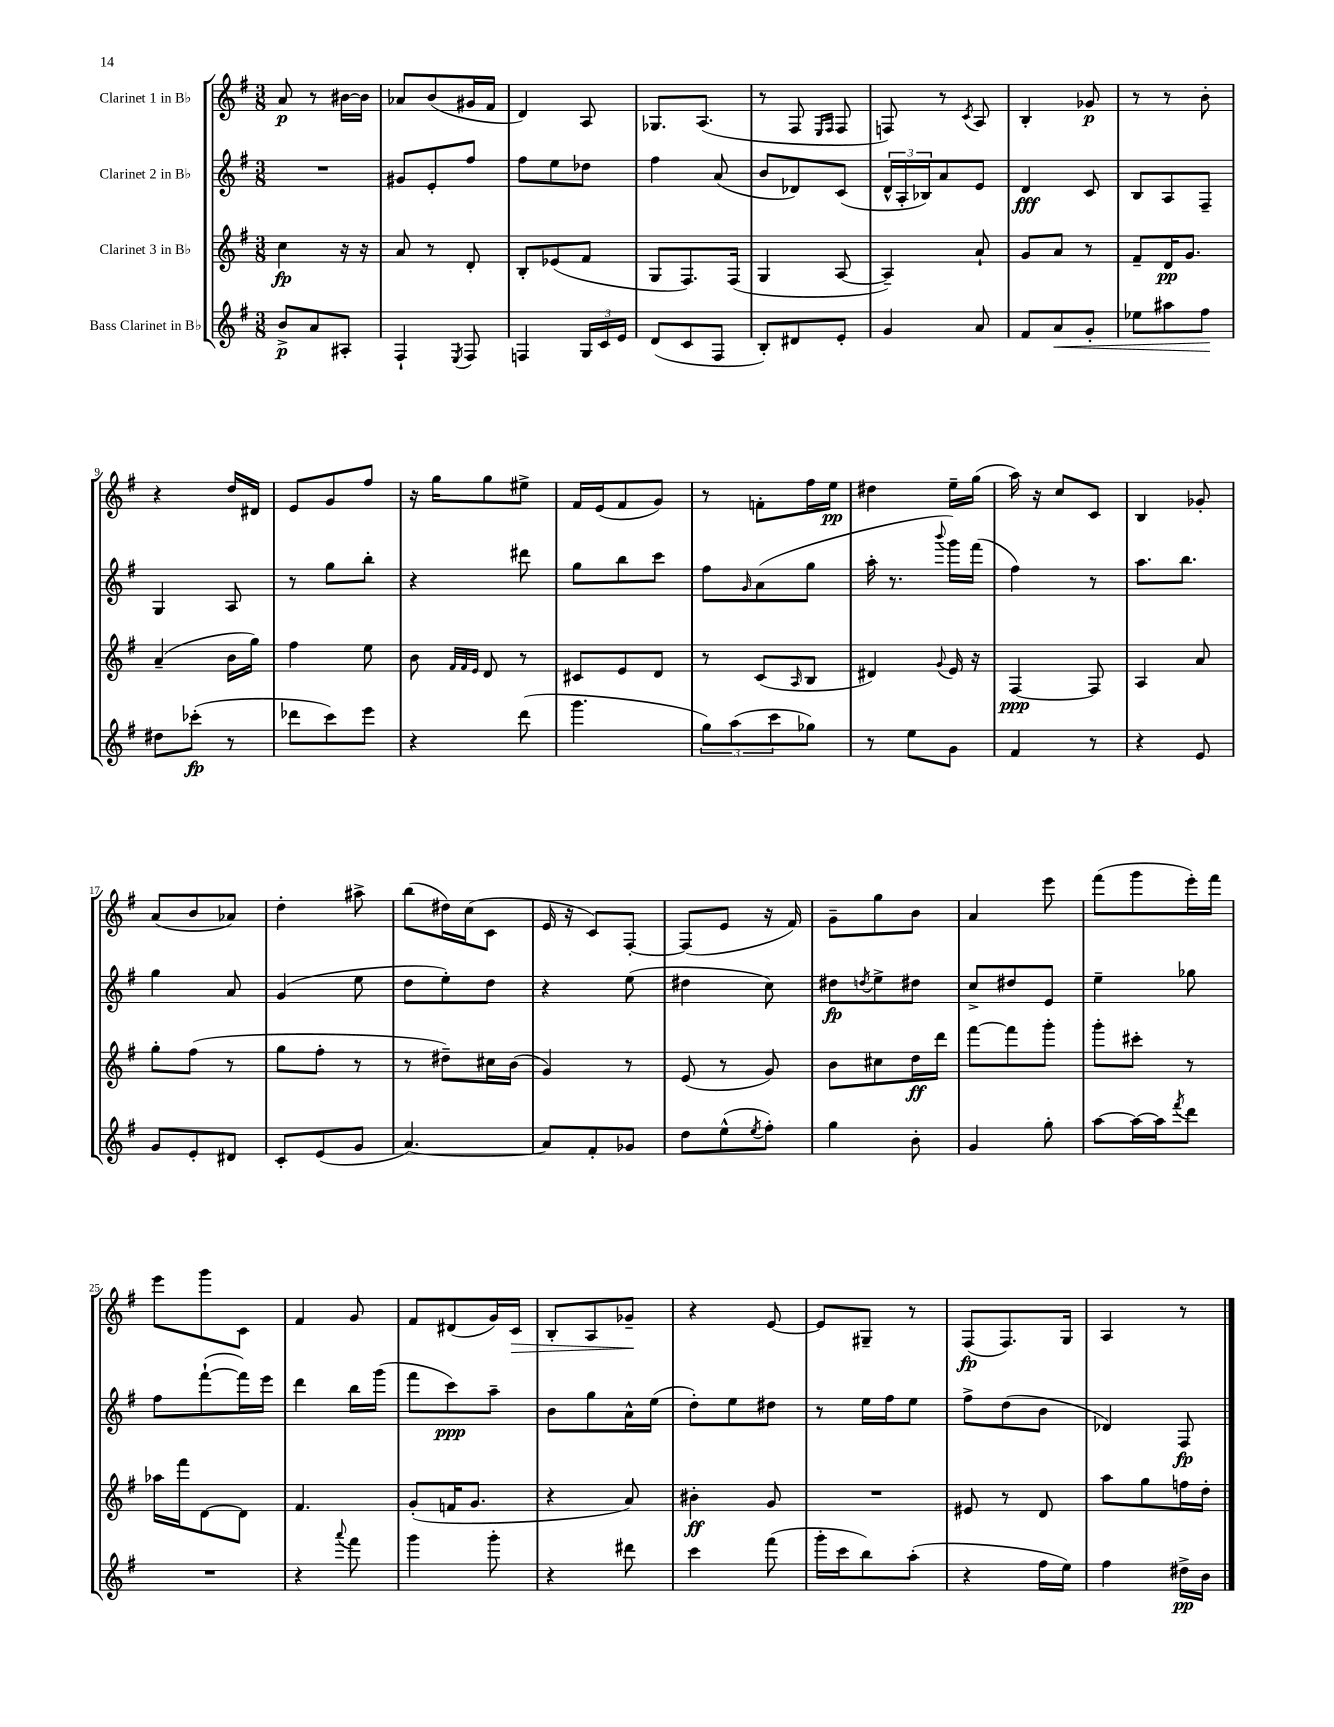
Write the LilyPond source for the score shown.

<<
\new StaffGroup <<
\new Staff = "s0" \with { instrumentName = "Clarinet 1 in Bb" } {
    \clef treble \key g \major \numericTimeSignature \time 3/8
    a'8\p r8 bis'16~ bis'16 |
    aes'8 b'8( gis'16 fis'16 |
    d'4) a8 |
    ges8. a8.( |
    r8 fis8 \grace { e16 fis16 } fis8 |
    f8) r8 \acciaccatura { c'8 } a8 |
    b4-. ges'8\p |
    r8 r8 b'8-. |
    r4 d''16 dis'16 |
    e'8 g'8 fis''8 |
    r16 g''16 g''8 eis''8-> |
    fis'16 e'16( fis'8 g'8) |
    r8 f'8-. fis''16 e''16\pp |
    dis''4 e''16-- g''16( |
    a''16) r16 c''8 c'8 |
    b4 ges'8-. |
    a'8( b'8 aes'8) |
    d''4-. ais''8-> |
    b''8( dis''16) c''16( c'8 |
    e'16 r16 c'8) fis8~-. |
    fis8( e'8 r16 fis'16) |
    g'8-- g''8 b'8 |
    a'4 e'''8 |
    fis'''8( g'''8 e'''16-.) fis'''16 |
    e'''8 g'''8 c'8 |
    fis'4 g'8 |
    fis'8 dis'8( g'16) c'16\> |
    b8-. a8 ges'8--\! |
    r4 e'8~ |
    e'8 gis8-- r8 |
    fis8\fp( fis8.) g16 |
    a4 r8 \bar "|." |
}
\new Staff = "s1" \with { instrumentName = "Clarinet 2 in Bb" } {
    \clef treble \key g \major \numericTimeSignature \time 3/8
    R4. |
    gis'8 e'8-. fis''8 |
    fis''8 e''8 des''8 |
    fis''4 a'8( |
    b'8 des'8) c'8( |
    \tuplet 3/2 { d'16-^ a16-. bes16) } a'8 e'8 |
    d'4\fff c'8 |
    b8 a8 fis8-- |
    g4 a8 |
    r8 g''8 b''8-. |
    r4 dis'''8 |
    g''8 b''8 c'''8 |
    fis''8 \grace { g'16 } a'8( g''8 |
    a''16-. r8. \appoggiatura { b'''8 } g'''16) fis'''16( |
    fis''4) r8 |
    a''8. b''8. |
    g''4 a'8 |
    g'4( e''8 |
    d''8 e''8-.) d''8 |
    r4 e''8( |
    dis''4 c''8) |
    dis''8\fp \acciaccatura { d''8 } e''8-> dis''8 |
    c''8-> dis''8 e'8 |
    e''4-- ges''8 |
    fis''8 fis'''8~-!( fis'''16) e'''16 |
    d'''4 b''16 g'''16( |
    fis'''8 c'''8\ppp) a''8-- |
    b'8 g''8 a'16-^ e''16( |
    d''8-.) e''8 dis''8 |
    r8 e''16 fis''16 e''8 |
    fis''8-> d''8( b'8 |
    des'4) fis8\fp \bar "|." |
}
\new Staff = "s2" \with { instrumentName = "Clarinet 3 in Bb" } {
    \clef treble \key g \major \numericTimeSignature \time 3/8
    c''4\fp r16 r16 |
    a'8 r8 d'8-. |
    b8-. ees'8( fis'8 |
    g8 fis8.) fis16( |
    g4 a8~ |
    a4--) a'8-! |
    g'8 a'8 r8 |
    fis'8-- d'16\pp g'8. |
    a'4--( b'16 g''16) |
    fis''4 e''8 |
    b'8 \grace { fis'32 fis'32 e'32 } d'8 r8 |
    cis'8 e'8 d'8 |
    r8 c'8( \grace { a16 } b8 |
    dis'4) \appoggiatura { g'8 } e'16 r16 |
    fis4~\ppp fis8 |
    a4 a'8 |
    g''8-. fis''8( r8 |
    g''8 fis''8-. r8 |
    r8 dis''8--) cis''16 b'16( |
    g'4) r8 |
    e'8( r8 g'8) |
    b'8 cis''8 d''16\ff d'''16 |
    fis'''8~ fis'''8 g'''8-. |
    g'''8-. cis'''8-. r8 |
    aes''16 fis'''16 d'8~ d'8 |
    fis'4. |
    g'8-.( f'16 g'8. |
    r4 a'8) |
    bis'4-.\ff g'8 |
    R4. |
    eis'8 r8 d'8 |
    a''8 g''8 f''16 d''16-. \bar "|." |
}
\new Staff = "s3" \with { instrumentName = "Bass Clarinet in Bb" } {
    \clef treble \key g \major \numericTimeSignature \time 3/8
    b'8->\p a'8 ais8-. |
    fis4-! \acciaccatura { e8 } fis8 |
    f4 \tuplet 3/2 { g16 c'16 e'16 } |
    d'8( c'8 fis8 |
    b8-.) dis'8 e'8-. |
    g'4 a'8 |
    fis'8 a'8\< g'8-. |
    ees''8 ais''8 fis''8\! |
    dis''8 ces'''8-.\fp( r8 |
    des'''8 c'''8) e'''8 |
    r4 d'''8( |
    g'''4. |
    \tuplet 3/2 { g''8) a''8( c'''8 } ges''8) |
    r8 e''8 g'8 |
    fis'4 r8 |
    r4 e'8 |
    g'8 e'8-. dis'8 |
    c'8-. e'8( g'8 |
    a'4.~) |
    a'8 fis'8-. ges'8 |
    d''8 e''8-^( \acciaccatura { e''8 } fis''8-.) |
    g''4 b'8-. |
    g'4 g''8-. |
    a''8~ a''16~ a''16 \acciaccatura { fis'''8 } d'''8 |
    R4. |
    r4 \appoggiatura { a'''8 } fis'''8 |
    g'''4 g'''8-. |
    r4 dis'''8 |
    c'''4 fis'''8( |
    g'''16-. c'''16 b''8) a''8-.( |
    r4 fis''16 e''16) |
    fis''4 dis''16->\pp b'16 \bar "|." |
}
>>
>>
